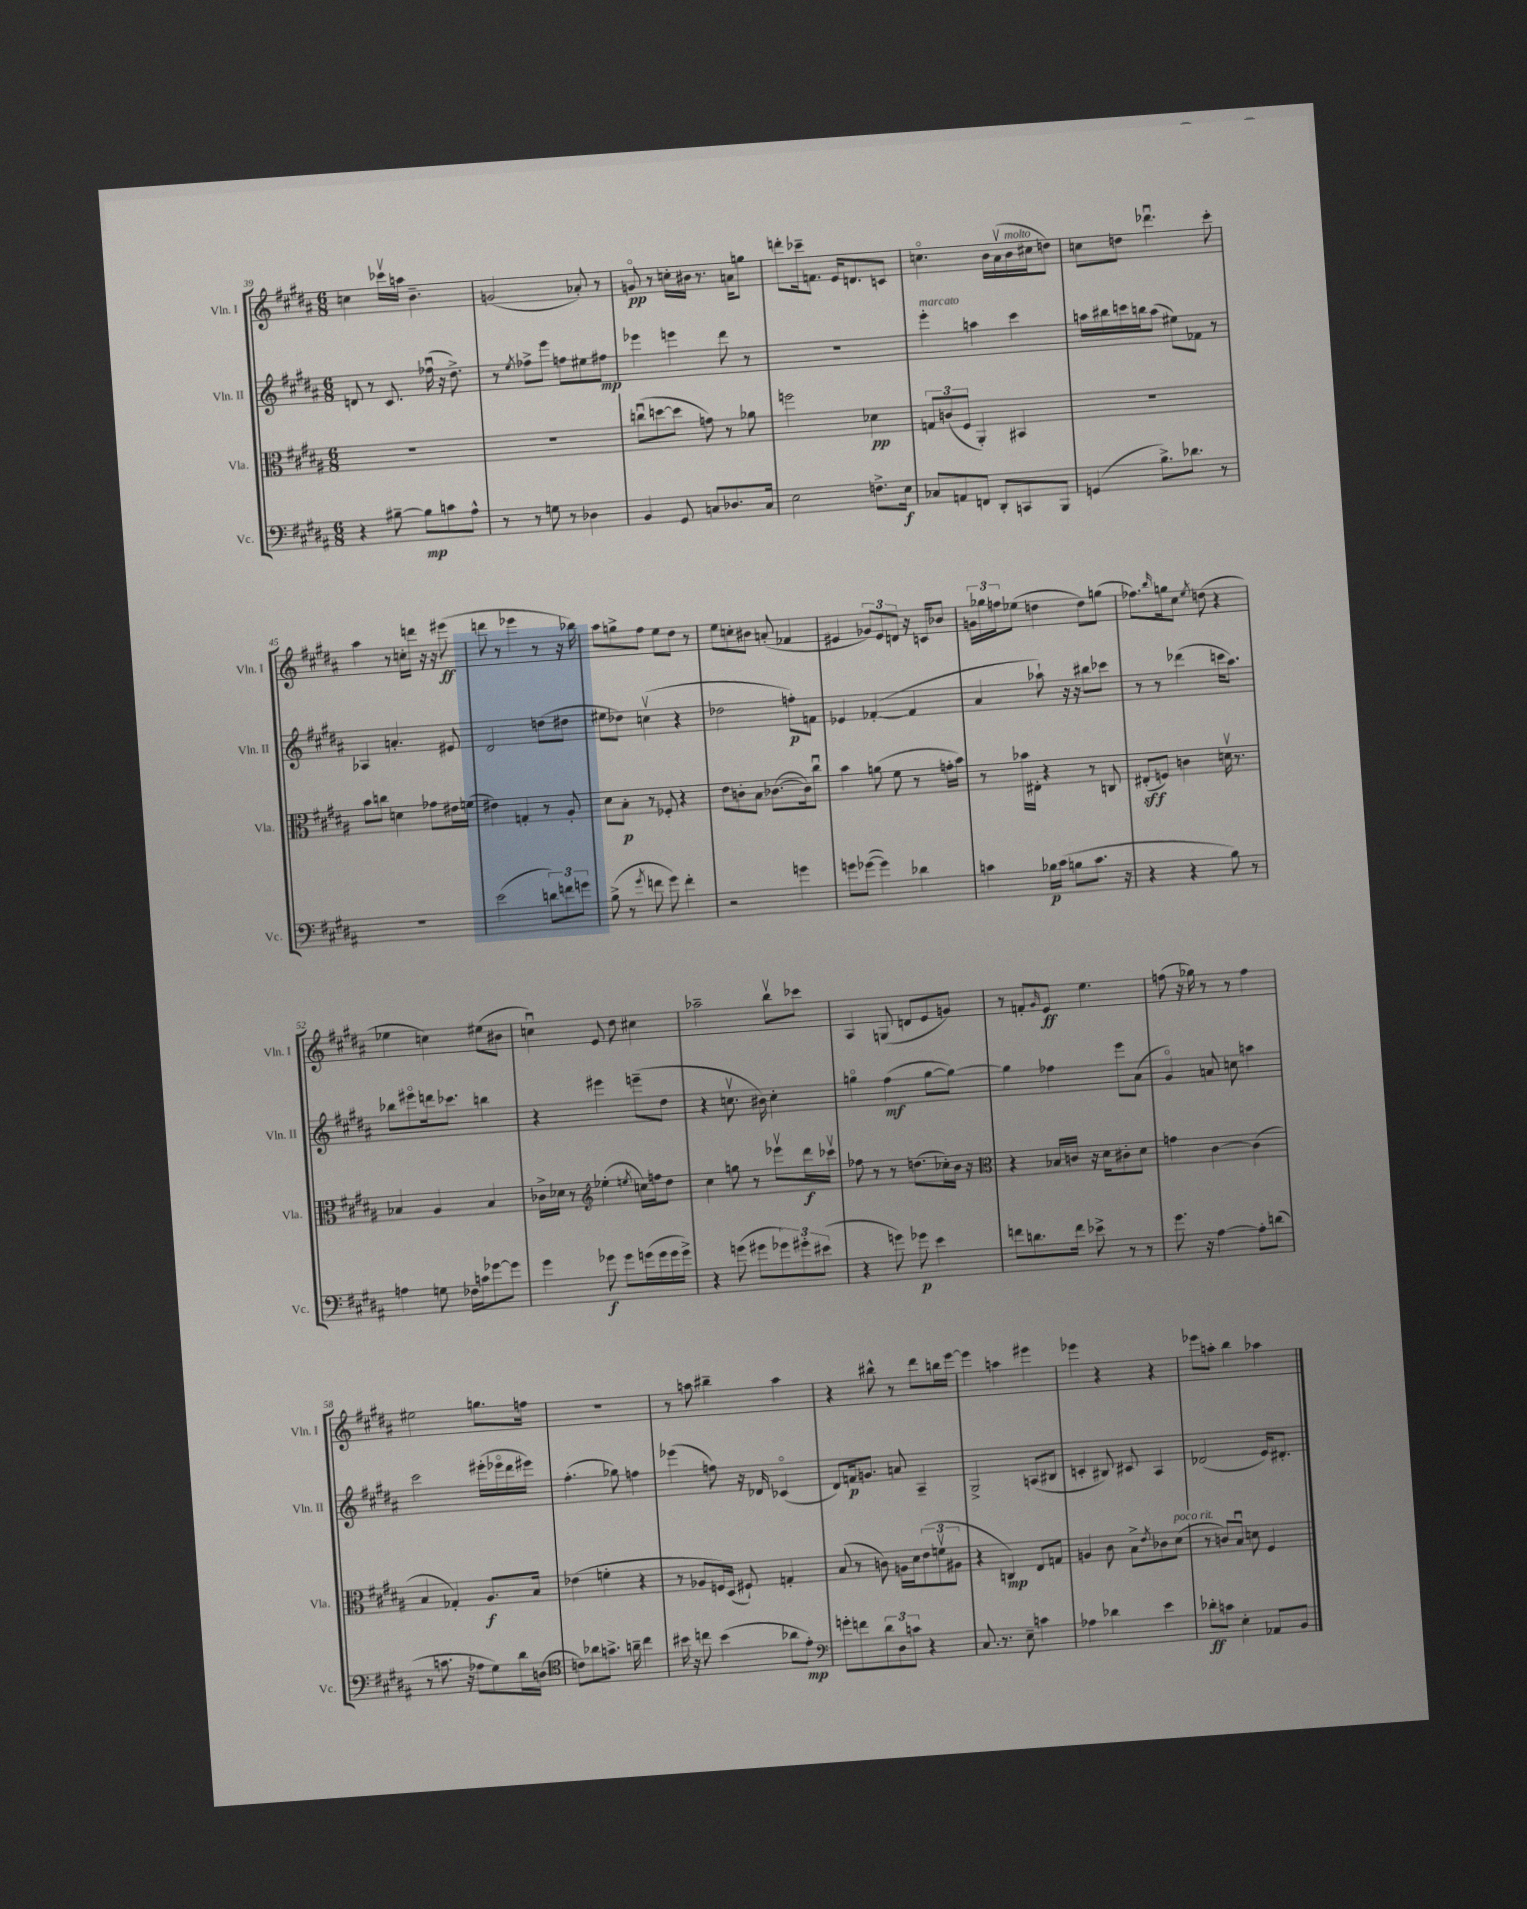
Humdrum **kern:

**kern	**kern	**kern	**kern
*staff4	*staff3	*staff2	*staff1
*clefF4	*clefC3	*clefG2	*clefG2
*k[f#c#g#d#a#]	*k[f#c#g#d#a#]	*k[f#c#g#d#a#]	*k[f#c#g#d#a#]
*M6/8	*M6/8	*M6/8	*M6/8
4r	2.r	8d	4cc
.	.	8r	.
[8B#~	.	8.c#	16ccc-v
.	.	.	16aa
8B#]	.	.	4.b~
.	.	(16ff-u	.
8c	.	16r	.
.	.	8.dd#^)	.
8A#^^	.	.	.
=	=	=	=
8r	2.r	8r	(2g
.	.	8qee	.
8r	.	8ff-^	.
8G	.	8eee	.
8r	.	8ff	.
4D-	.	8ee#	8a-')
.	.	8ff#	8r
=	=	=	=
4BB	(8ccu	4eee-	8go
.	[8dd	.	8r
8GG#	8dd]	4eee	16cc'
.	.	.	16b#
8C	8g)	.	8.r
8.D-	8r	8ddd#	.
.	.	.	16a
.	8a-	8r	8gg
16C	.	.	.
=	=	=	=
2E	2ff	2.r	8ddd'
.	.	.	16ccc-~
.	.	.	8.f
.	.	.	16e
.	.	.	8.d
8.F^	4d-	.	.
.	.	.	8c
16E	.	.	.
=	=	=	=
8C-	12G	4eee'	4.cco
.	(12c	.	.
8AA	.	.	.
.	12F#	.	.
8FF	4AA#')	4aa	.
8DD#'	.	.	16b
.	.	.	(16a#v
8CC	4BB#	4ccc#	16b
.	.	.	16cc#
8BBB	.	.	8dd)
=	=	=	=
(4GG	2.r	16aa	8cc
.	.	16bb#	.
.	.	16ccc	8dd
.	.	16bb	.
8.B^)	.	(8aa	4.ddd-u
.	.	8ee#)	.
8.d-	.	.	.
.	.	8f-	.
8r	.	8r	8ccc#'
=	=	=	=
2.r	8b	4A-	4aa#
.	8cc	.	.
.	4d	4.a'	8r
.	.	.	16cc'
.	.	.	16ddd
.	8g-	.	16r
.	.	.	16r
.	16e#	8e#	(8eee#
.	(16f	.	.
=	=	=	=
(2e	4e#)	2d#	8ddd
.	.	.	8r
.	4G'	.	4eee-
12d)	8r	(8dd	8r
12f	.	.	.
.	8A#'	8dd#	16r
12g	.	.	.
.	.	.	16bb-)
=	=	=	=
(8B^	8d#	8ee#	8aa#
8r	8B'	8dd-)	8gg^
8qg#	.	.	.
8f	8r	(4ccv	8ff#
8g#)	8F-'	.	8ee
4f'	4r	4r	8dd#
.	.	.	8r
=	=	=	=
2r	8e	2dd-	8ee
.	8c'	.	8cc'
.	8B	.	8b#
.	([8.c-	.	(8a'
4g	.	8ff')	4f-
.	16c-])	.	.
.	8cc#u	8f	.
=	=	=	=
8g	4b	4e-	4e#
([8g-	.	.	.
4g-])	(8a	([4f-'	12g-)
.	.	.	12e#
.	8f#	.	.
.	.	.	12d
4d-	8r	4f-]	16r
.	.	.	16c
.	16g'	.	8b-
.	16b)	.	.
=	=	=	=
4c	8r	4a#	24g
.	.	.	24gg-
.	.	.	24ff
.	16b-	.	(8ee-
.	16E#'	.	.
16B-	4r	8aa-`)	4dd
(16c	.	.	.
8B	.	16r	.
.	.	16r	.
8.c	8r	8bb#	8dd)
.	8C	8ccc-	(8gg
16r	.	.	.
=	=	=	=
4r	(8E#'	8r	8.ff-)
.	8F)	8r	.
.	.	.	16qqbb
.	.	.	16gg
4r	4c	(4ddd-	8cc#
.	.	.	8qee
.	.	.	(8dd
8B)	16dv	16ccc	4r
.	8.r	8.aa#)	.
8r	.	.	.
=	=	=	=
4A	4B-	8bb-	4ee-
.	.	8eee#o	.
8G	4A#	16ddd	4cc)
.	.	8.ccc-	.
16F-	.	.	.
16c	.	.	.
[8g-	4B-	4bb	(8ee#
8g-]	.	.	8b#
=	=	=	=
4g#	16c-^	4r	4ccu)
.	16d-	.	.
.	8r	.	.
*	*clefG2	*	*
8g-	(4ee-'	4eee#	8e
8g-	.	.	8dd#
.	8qee	.	.
(16g	16cc)	(8eee~	4cc#
16g	16ff	.	.
16g	8dd#	8dd#	.
16g^)	.	.	.
=	=	=	=
4r	4cc#	4r	2aa-~
(8g	8gg	8.ccv	.
8g#	8r	.	.
.	.	16b#)	.
12g-)	8eee-v	4cc'	8bbv
12g#'	.	.	.
.	16ddd#	.	8ccc-
(12e#	.	.	.
.	16ccc-v	.	.
=	=	=	=
4r	8ff-	4ggo	4A#
.	8r	.	.
8g)	8r	(4ff#	(8G
8g-	(8.dd	.	8d
4e	.	[8gg	8e
.	16cc-')	.	.
.	16b	8gg_)	8g)
.	16r	.	.
=	=	=	=
*	*clefC3	*	*
8f	4r	4gg]	8r
8.d	.	.	8f'
.	.	.	16qqg#
.	16B-	4ff-	8e
16f	16c	.	.
8e-^	16r	.	4.ee
.	16d#	.	.
8r	8c#'	8eee	.
8r	8d#	(8a#	.
=	=	=	=
8.g#	4g	4g#o)	(8ff
.	.	.	16r
16r	.	.	16gg-)
[4A#	[4c#	8a	8r
.	.	8cc	8r
8A#']	(4c#]	4aa	4ff
(8d	.	.	.
=	=	=	=
8r	4B	2ccc#	2ee#
8.c	.	.	.
.	4G-')	.	.
16r	.	.	.
8A-	.	.	.
8G#)	8.A#	(16eee#'	8.gg
.	.	16eee-o	.
16d#	.	16ddd#	.
(16D	16B	16eee#)	16ff
=	=	=	=
*clefC4	*	*	*
8c)	(4e-	(4.ff#'	2.r
8a-	.	.	.
8.g^	4f'	.	.
.	.	8gg-)	.
16a~	.	.	.
4cc#	4r	4ff	.
=	=	=	=
16b#	8r	(4eee-	8r
16r	.	.	.
8cc	8A-	.	8aa
(4b#	16F)	8ff)	4bb#~
.	(16D#	.	.
.	8F#`)	16r	.
.	.	16d-	.
8a-	4G'	(4c-o	4aa
8e')	.	.	.
=	=	=	=
*clefF4	*	*	*
8g'	(8B	8d#)	4r
8f	8r	16f	.
.	.	8.g	.
12d#	8c)	.	8bb#^^
12D#	.	.	.
.	16A	8a	8r
12c	.	.	.
.	16d#	.	.
4r	(12e	4A#~	8ddd#
.	12fv	.	.
.	.	.	16bb
.	12A#	.	.
.	.	.	[16eee
=	=	=	=
8.C#	4r	2G#^	4eee]
8.r	.	.	.
.	4C)	.	4aa
8E~	.	.	.
4c	8E	(8A	4eee#
.	8G	8B#	.
=	=	=	=
4A-	4A	4c'	4eee-
4d-	8c#	8B#)	4r
.	8B^	8c#	.
.	8qe	.	.
4e	8c-	4A#	4r
.	(8d#	.	.
=	=	=	=
8d-'	8r	(2d-	8eee-
8c	8c)	.	8aa'
4E'	8Bu	.	4bb
.	8d	.	.
8AA-	4F#	16e)	4aa-
.	.	8.d#'	.
8BB	.	.	.
==	==	==	==
*-	*-	*-	*-
